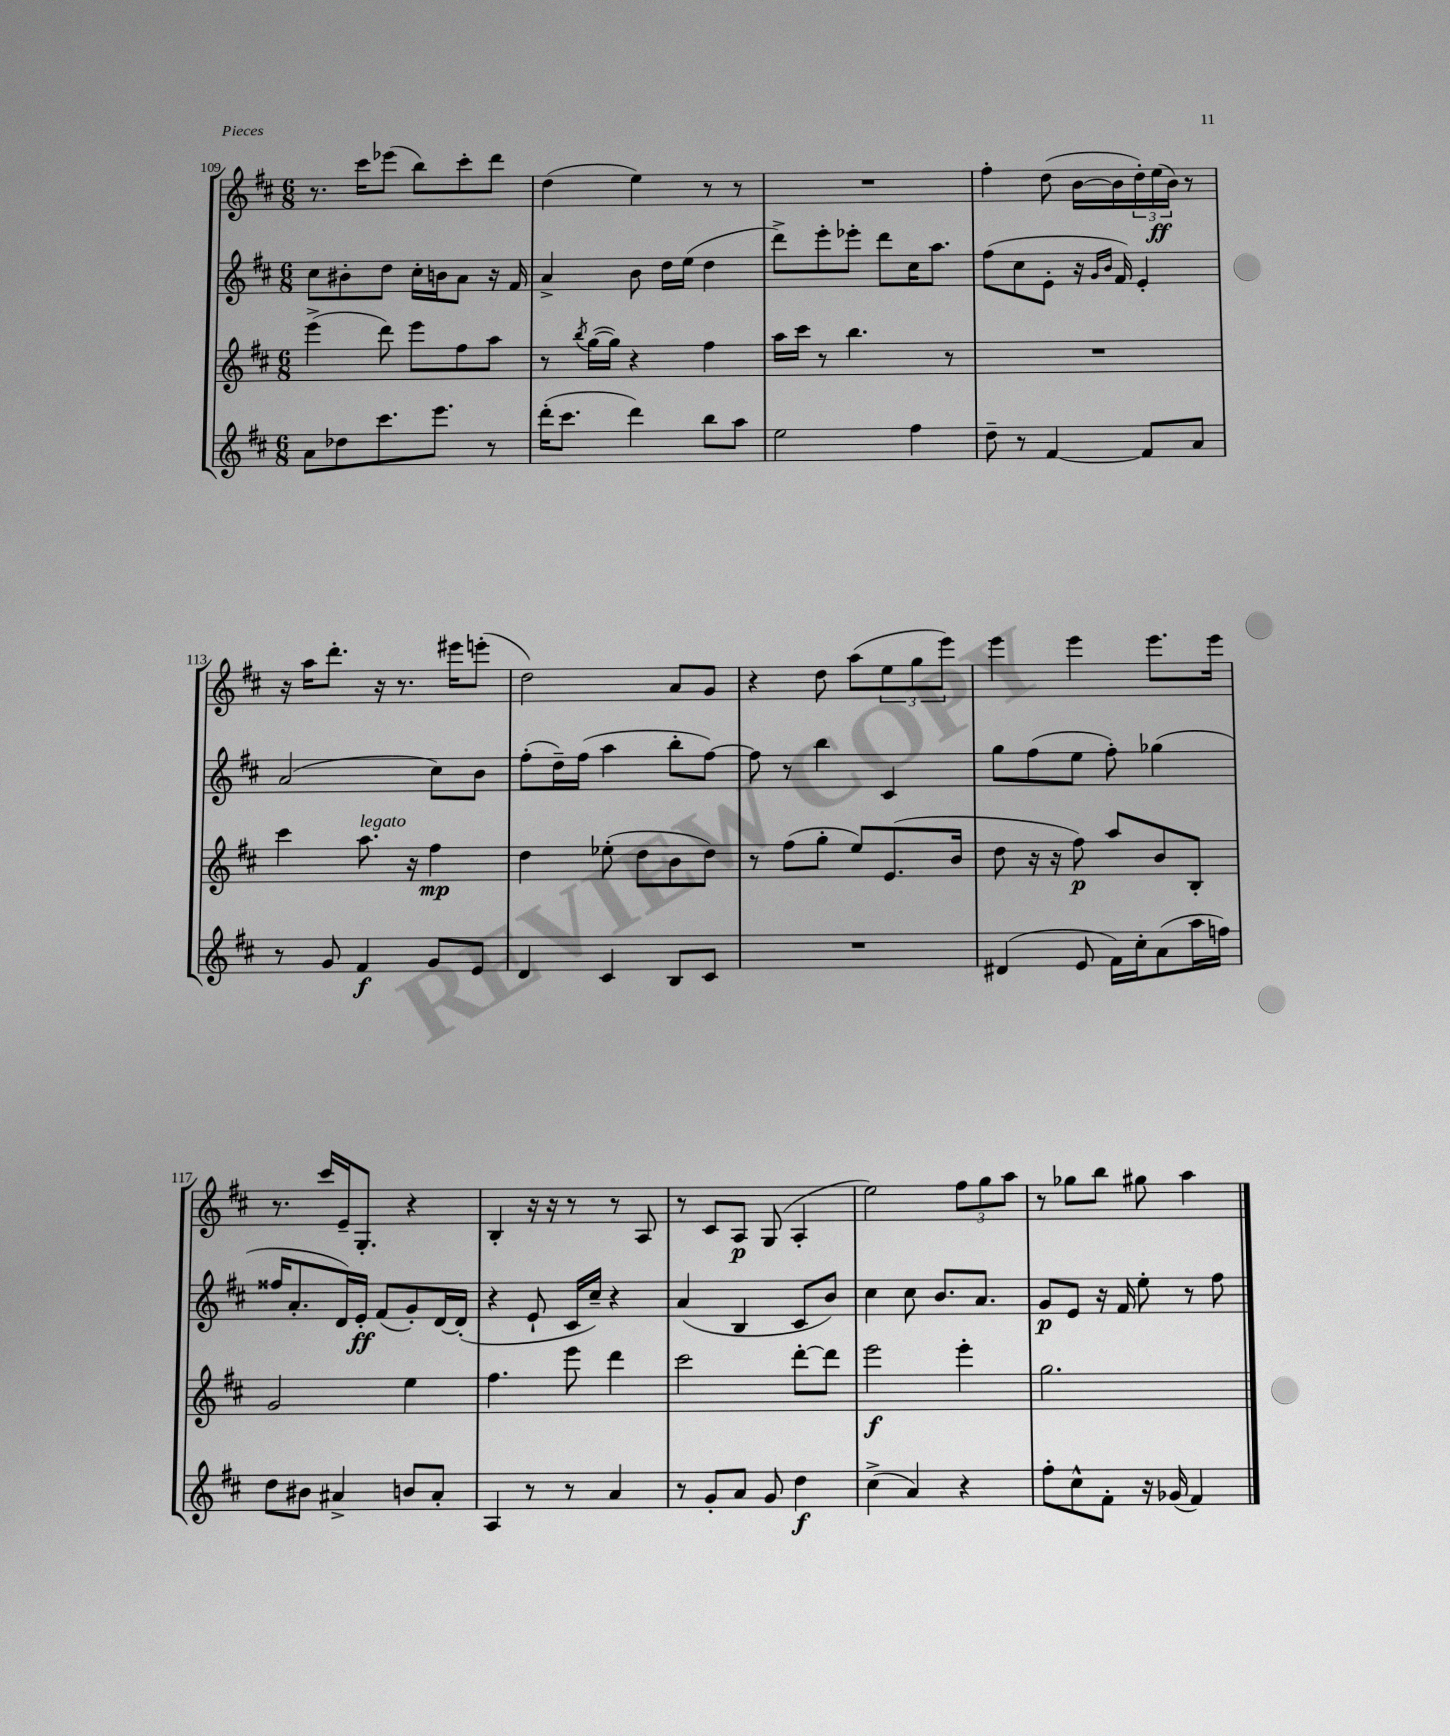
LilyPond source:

<<
\new StaffGroup <<
\new Staff = "s0" {
    \clef treble \key d \major \numericTimeSignature \time 6/8
    r8. cis'''16 ees'''8( b''8) cis'''8-. d'''8 |
    d''4( e''4) r8 r8 |
    R2. |
    fis''4-. d''8( b'16~ b'16 \tuplet 3/2 { d''16-.) e''16\ff( b'16) } r8 |
    r16 a''16 d'''8.-. r16 r8. eis'''16 e'''8-.( |
    d''2) a'8 g'8 |
    r4 d''8 a''8( \tuplet 3/2 { e''8 g''8 e'''8) } |
    e'''4 e'''4 e'''8. e'''16 |
    r8. cis'''16 e'16-- g8.-. r4 |
    b4-. r16 r16 r8 r8 a8 |
    r8 cis'8 a8\p g8( a4-. |
    e''2) \tuplet 3/2 { fis''8 g''8 a''8 } |
    r8 ges''8 b''8 gis''8 a''4 \bar "|." |
}
\new Staff = "s1" {
    \clef treble \key d \major \numericTimeSignature \time 6/8
    cis''8 bis'8-. d''8 cis''16-. b'16 a'8 r16 fis'16 |
    a'4-> b'8 d''16 e''16( d''4 |
    d'''8->) e'''8-. ees'''8-. d'''8 cis''16 a''8. |
    fis''8( cis''8 e'8-. r16 \grace { g'16 b'16 } fis'16) e'4-. |
    a'2( cis''8) b'8 |
    fis''8-.( d''16--) fis''16( a''4 b''8-. fis''8~) |
    fis''8 r8 b''4 cis'4 |
    g''8 fis''8( e''8 fis''8-.) ges''4( |
    fisis''16 a'8.-. d'16) e'16-.\ff fis'8( g'8-.) d'16~ d'16-.( |
    r4 e'8-! cis'16 cis''16--) r4 |
    a'4( b4 cis'8 b'8) |
    cis''4 cis''8 b'8. a'8. |
    g'8\p e'8 r16 fis'16 e''8-. r8 fis''8 \bar "|." |
}
\new Staff = "s2" {
    \clef treble \key d \major \numericTimeSignature \time 6/8
    e'''4->( d'''8) e'''8 fis''8 a''8 |
    r8 \acciaccatura { b''8 } g''16~( g''16) r4 fis''4 |
    a''16 cis'''16 r8 b''4. r8 |
    R2. |
    cis'''4 a''8.^\markup { \italic "legato" } r16 fis''4\mp |
    d''4 ees''8-.( d''8 b'8 d''8) |
    r8 fis''8( g''8-. e''8) e'8.( b'16 |
    d''8 r16 r16 fis''8\p) a''8 b'8 b8-. |
    g'2 e''4 |
    fis''4. e'''8 d'''4 |
    cis'''2 d'''8~-. d'''8 |
    e'''2\f e'''4-. |
    g''2. \bar "|." |
}
\new Staff = "s3" {
    \clef treble \key d \major \numericTimeSignature \time 6/8
    a'8 des''8 cis'''8. e'''8. r8 |
    d'''16-.( cis'''8. d'''4) b''8 a''8 |
    e''2 fis''4 |
    d''8-- r8 fis'4~ fis'8 a'8 |
    r8 g'8 fis'4\f g'8 e'8 |
    d'4 cis'4 b8 cis'8 |
    R2. |
    dis'4( e'8 fis'16) cis''16-. a'8( a''16 f''16) |
    d''8 bis'8 ais'4-> b'8 ais'8-. |
    a4 r8 r8 a'4 |
    r8 g'8-. a'8 g'8 d''4\f |
    cis''4->( a'4) r4 |
    fis''8-. cis''8-^ fis'8-. r16 ges'16( fis'4) \bar "|." |
}
>>
>>
\layout { \context { \Score currentBarNumber = #109 } }
